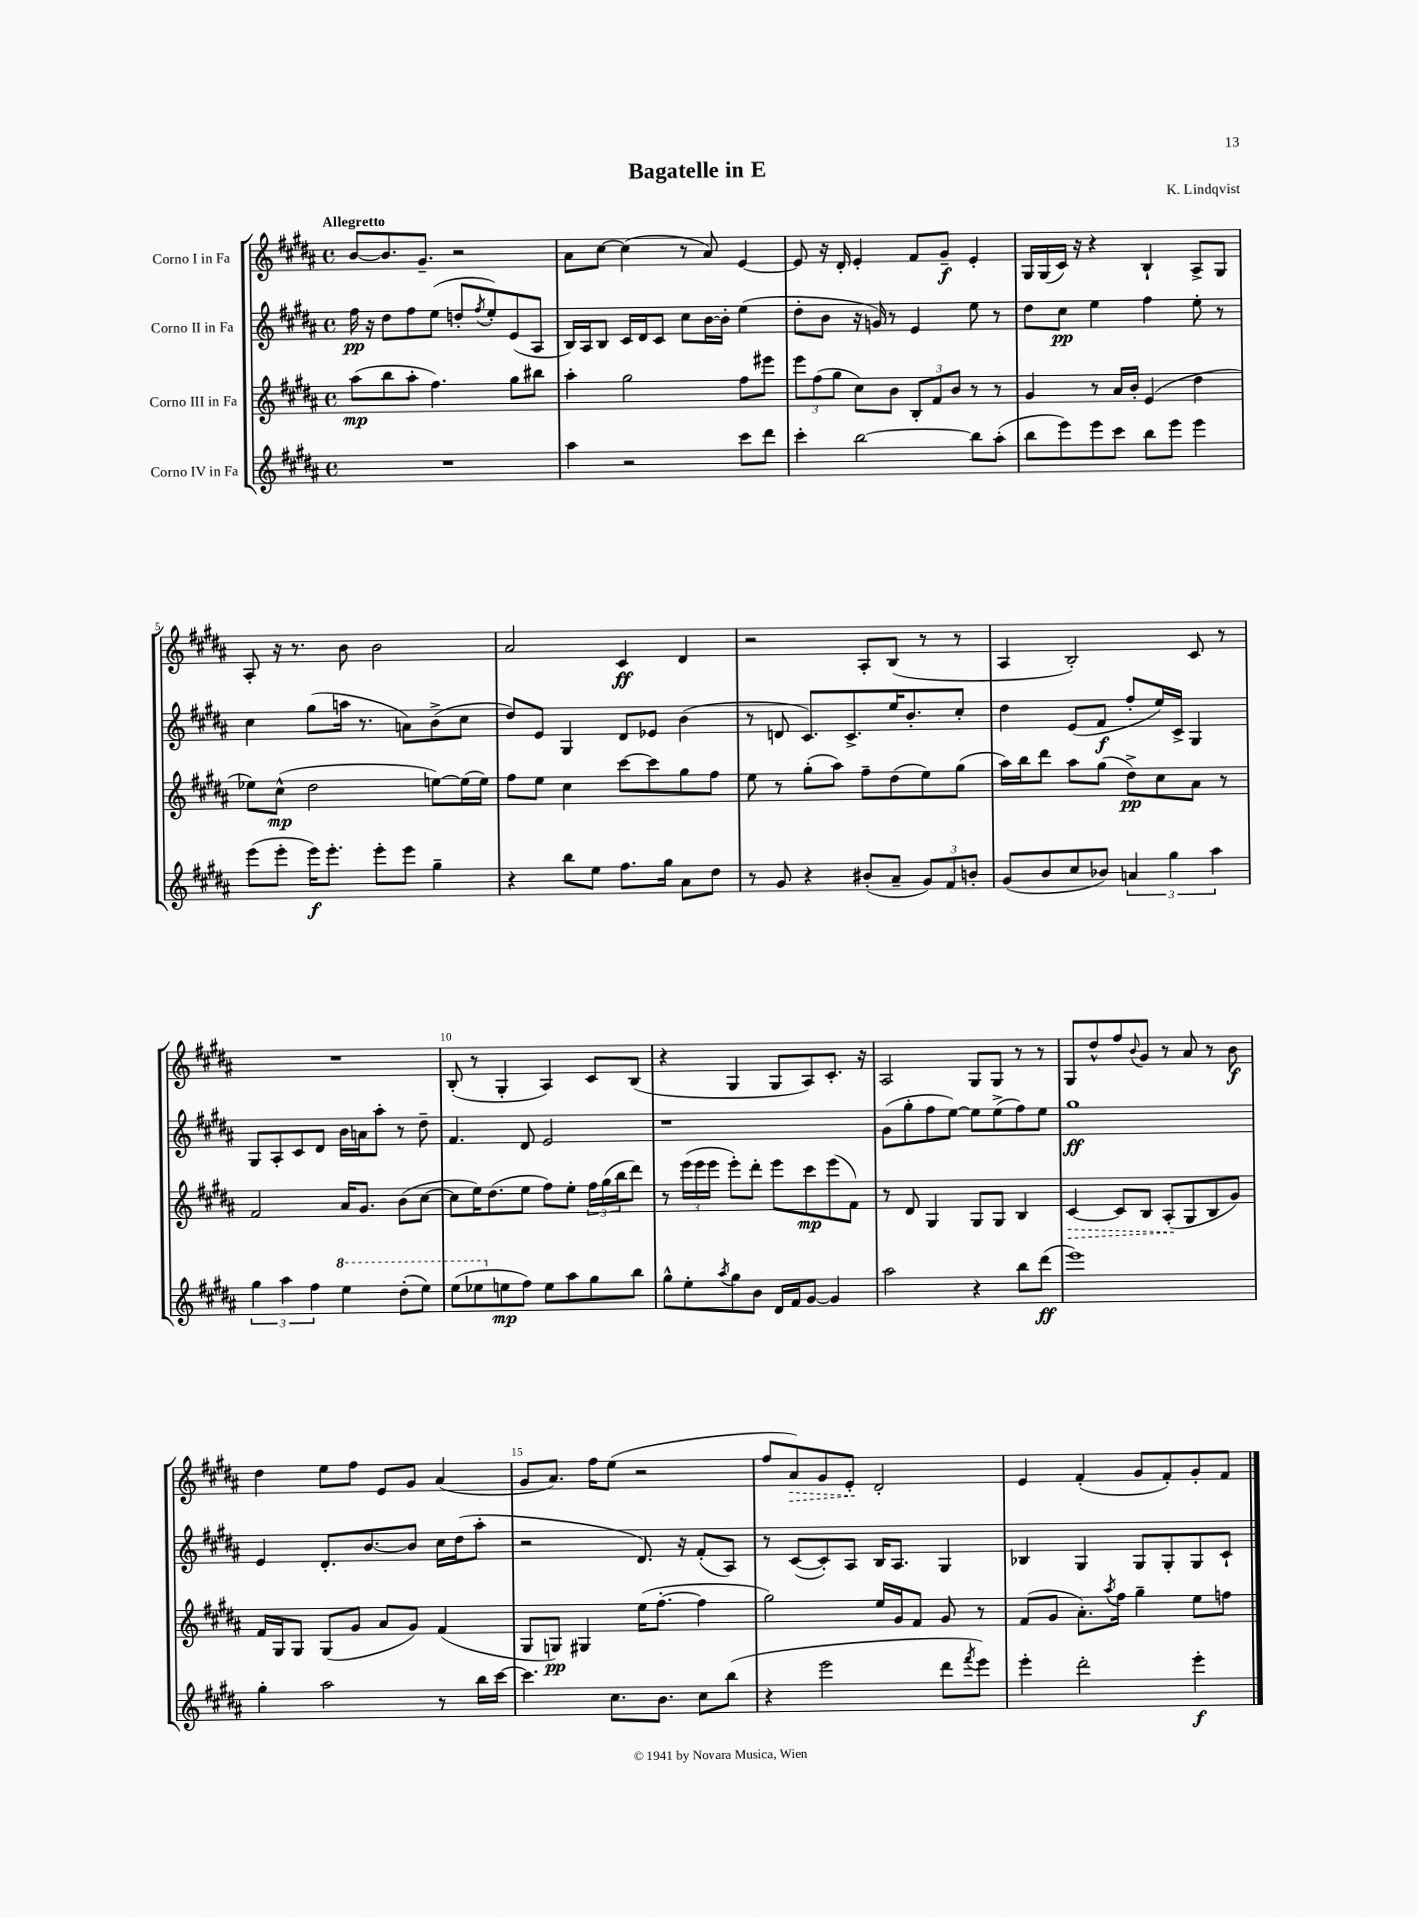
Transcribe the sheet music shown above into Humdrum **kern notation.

**kern	**kern	**kern	**kern
*staff4	*staff3	*staff2	*staff1
*clefG2	*clefG2	*clefG2	*clefG2
*k[f#c#g#d#a#]	*k[f#c#g#d#a#]	*k[f#c#g#d#a#]	*k[f#c#g#d#a#]
*M4/4	*M4/4	*M4/4	*M4/4
*met(c)	*met(c)	*met(c)	*met(c)
1r	(8aa#\L	16ff#\	[8b/L
.	.	16r	.
.	8bb\	8dd#\L	8.b/]
.	8aa#'\J	8ff#\	.
.	.	.	8.g#~/J
.	4.ff#\)	(8ee\J	.
.	.	8dd'/L	2r
.	.	8qff#/	.
.	.	8ee'/)	.
.	8gg#\L	(8e/	.
.	8bb#\J	8A#/J	.
=	=	=	=
4aa#\	4aa#'\	16B/LL)	8a#\L
.	.	16A#/J	.
.	.	8B/J	[8cc#\J
2r	2gg#\	16c#/LL	(4cc#\]
.	.	16d#/J	.
.	.	8c#/J	.
.	.	8cc#\L	8r
.	.	[16b\L	8a#/)
.	.	16b'\]JJ	.
8ccc#\L	8ff#\L	(4ee\	[4e/
8ddd#\J	8eee#\J	.	.
=	=	=	=
4ccc#'\	12eee\L	8dd#'\L	8e/]
.	(12ff#\	.	.
.	.	8b\J	16r
.	12gg#\J	.	.
.	.	.	16d#'/
[2bb\	8cc#\L)	16r	4e'/
.	.	16g/)	.
.	8b\J	8r	.
.	12B'/L	4e/	8f#/L
.	12f#/	.	.
.	.	.	8g#~/J
.	12b/J	.	.
8bb\]L	8r	8ee\	4e'/
(8aa#'\J	8r	8r	.
=	=	=	=
8bb\L	4g#/	8dd#\L	16G#/LL
.	.	.	(16G#/
8eee\)	.	8cc#\J	16c#/JJ)
.	.	.	16r
8eee\	8r	4ee\	4r
8ccc#\J	16a#/LL	.	.
.	16b'/JJ	.	.
8bb\L	(4e/	4ff#\	4B`/
8eee\J	.	.	.
4eee\	4dd#\	8ee'\	8A#^/L
.	.	8r	8G#/J
=	=	=	=
(8eee\L	8ee-\L)	4cc#\	8A#'/
8eee'\J	(8cc#^^\J	.	16r
.	.	.	8.r
16eee\LK)	2dd#\	(8gg#\L	.
8.eee'\J	.	.	.
.	.	16aa\Jk	8b\
.	.	8.r	.
8eee'\L	.	.	2b\
8eee\J	.	8a\L)	.
4gg#~\	[8ee\L)	(8b^\	.
.	(16ee\]L	8cc#\J	.
.	16ee\JJ)	.	.
=	=	=	=
4r	8ff#\L	8dd#/L)	2a#/
.	8ee\J	8e/J	.
8bb\L	4cc#\	4G#/	.
8ee\J	.	.	.
8.ff#\L	[8ccc#\L	8d#/L	4c#/
.	8ccc#\]	8e-/J	.
16gg#\Jk	.	.	.
8a#\L	8gg#\	(4b\	4d#/
8dd#\J	8ff#\J	.	.
=	=	=	=
8r	8ee\	8r	2r
8g#/	8r	8d/	.
4r	(8gg#'\L	8.c#/L)	.
.	8aa#\J)	.	.
.	.	8.c#^/	.
(8b#'/L	8ff#~\L	.	8A#'/L
8a#~/J	(8dd#\	16ee/K	(8B/J
.	.	8.b'/	.
12g#/L)	8ee\)	.	8r
12f#/	.	.	.
.	(8gg#\J	8cc#'/J	8r
12b'/J	.	.	.
=	=	=	=
(8g#/L	16aa#\LL)	4dd#\	4A#/
.	16bb\J	.	.
8b/	8ddd#\J	.	.
8cc#/	8aa#\L	(8e/L	2B'/)
8b-/J)	(8gg#\J	8f#/J	.
6a/	8dd#^\L)	8ff#'/L	.
.	8cc#\	16ee/L)	.
6gg#\	.	.	.
.	.	16c#^/JJ	.
.	8a#\J	4G#/	8c#/
6aa#\	.	.	.
.	8r	.	8r
=	=	=	=
6gg#\	2f#/	8G#/L	1r
.	.	8A#'/	.
6aa#\	.	.	.
.	.	8c#/	.
6ff#\	.	.	.
.	.	8d#/J	.
4eee\	16a#/LK	16b\LL	.
.	8.g#/J	16a\J	.
.	.	8aa#'\J	.
(8ddd#'\L	(8b\L	8r	.
8eee\J)	[8cc#\J	8dd#~\	.
=	=	=	=
(8eee\L	8cc#\]L	4.f#/	(8B'/
8eee-\	16ee\K)	.	8r
.	(8.dd#\	.	.
8ee\	.	.	4G#'/
8ff#\J)	8ee\J	8d#/	.
8ee\L	8ff#\L)	2e/	4A#/)
8aa#\	8ee'\J	.	.
8gg#\	24ff#\LL	.	8c#/L
.	(24gg#\	.	.
.	24bb\J	.	.
8bb\J	8ddd#\J)	.	(8B/J
=	=	=	=
8gg#^^\L	8r	1r	4r
8ee'\	(24eee\LL	.	.
.	24eee\	.	.
.	24eee\JJ	.	.
8qaa#/	.	.	.
8gg#\	8eee'\L)	.	4G#/
8b\J	8ddd#'\J	.	.
16d#/LL	8eee\L	.	8G#/L
16f#/J	.	.	.
[8g#/J	8ccc#\	.	8A#/)
4g#/]	(8eee\	.	8.c#'/J
.	8f#\J)	.	.
.	.	.	16r
=	=	=	=
2aa#\	8r	(8g#\L	2A#/
.	8d#/	8gg#'\	.
.	4G#/	8ff#\	.
.	.	[8ee\J)	.
4r	8G#/L	8ee\]L	8G#/L
.	8G#/J	(8ee^\	8G#/J
8bb\L	4B/	8ff#\)	8r
(8ddd#\J	.	8ee\J	8r
=	=	=	=
1eee)	[4c#/	1gg#	8G#/L
.	.	.	8dd#^^/
.	8c#/]L	.	8ff#/
.	.	.	8qqb/
.	8B/J	.	8g#/J
.	(8A#'/L	.	8r
.	8G#/	.	8a#/
.	8B/	.	8r
.	8g#/J)	.	8b\
=	=	=	=
4gg#'\	16f#/LL	4e/	4dd#\
.	16G#/J	.	.
.	8G#/J	.	.
2aa#\	(8G#/L	8.d#'/L	8ee\L
.	8g#/J	.	8ff#\J
.	.	[8.b/	.
.	8a#/L	.	8e/L
.	8g#/J)	8b/]J	8g#/J
8r	(4f#/	16cc#\LL	(4a#/
.	.	(16dd#\J	.
16bb\LL	.	8aa#'\J	.
[16ccc#\JJ	.	.	.
=	=	=	=
4.ccc#\]	8G#/L	2r	8g#/L
.	8G/J)	.	8.a#/J)
.	4G#/	.	.
.	.	.	16ff#\LK
8.cc#\L	.	.	(8ee\J
.	(16ee\LK	8.d#/)	2r
8.b\J	[8.ff#'\J	.	.
.	.	16r	.
8cc#\L	4ff#\]	(8f#'/L	.
(8bb\J	.	8A#/J)	.
=	=	=	=
4r	2gg#\)	8r	8ff#/L
.	.	([8c#/L	8a#/)
2eee\	.	8c#'/])	8g#/
.	.	8A#/J	8e'/J
.	16ee/LL	16B/LK	2d#'/
.	16g#/J	8.A#/J	.
.	8f#/J	.	.
8ddd#\L	8g#/	4G#/	.
8qfff#/	.	.	.
8eee\J)	8r	.	.
=	=	=	=
4eee'\	(8f#/L	4B-/	4e/
.	8g#/J	.	.
2ddd#'\	8.a#'\L)	4G#/	(4f#'/
.	8qaa#/	.	.
.	16ff#\Jk	.	.
.	4gg#~\	8G#/L	8g#/L
.	.	8G#'/	8f#'/)
4eee'\	8ee\L	8G#/	8g#'/
.	8ff\J	8c#`/J	8f#/J
==	==	==	==
*-	*-	*-	*-
